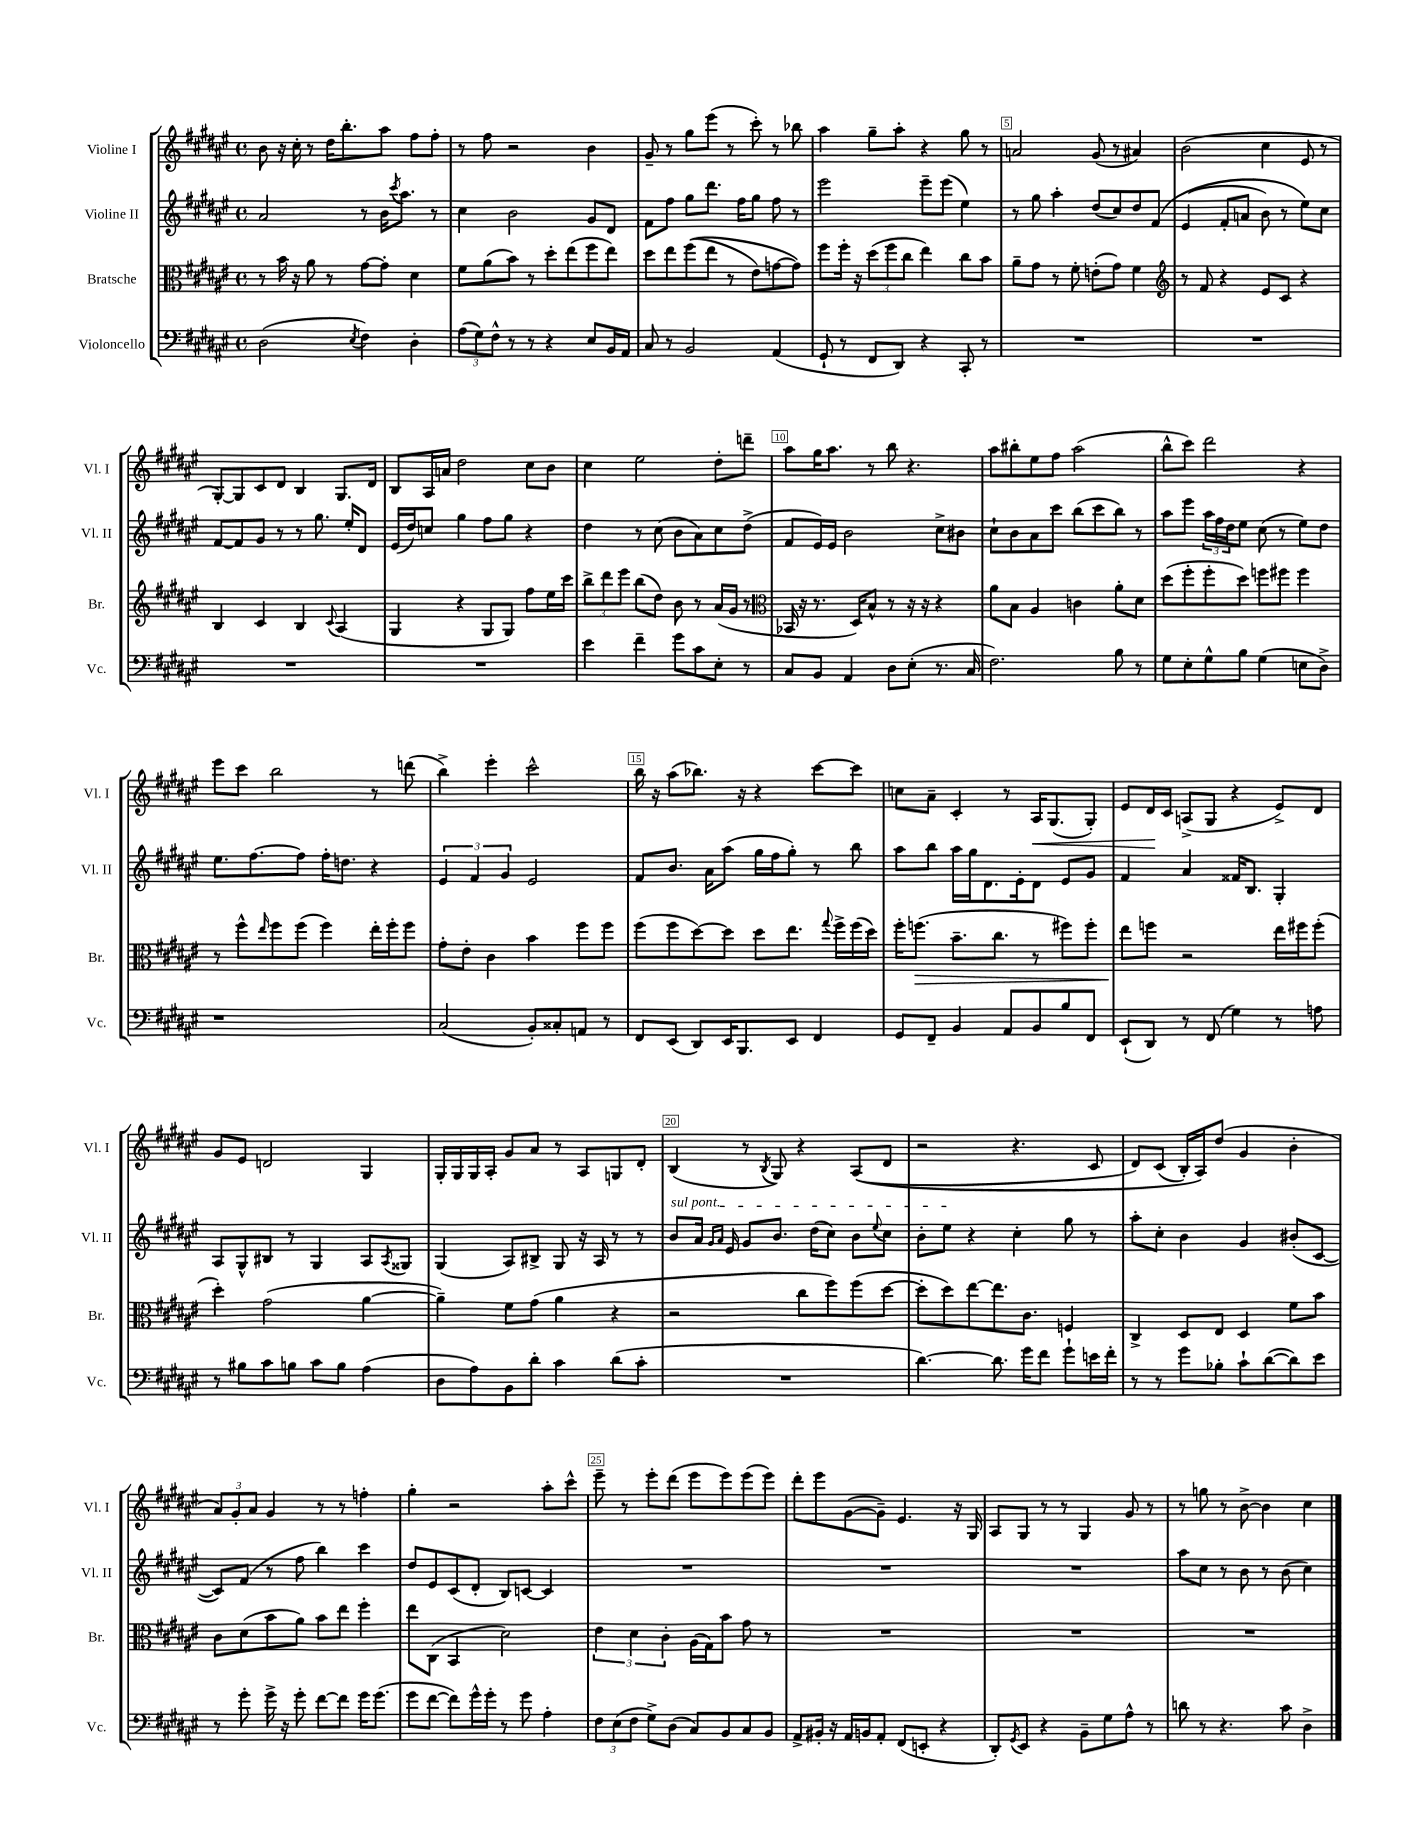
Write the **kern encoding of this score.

**kern	**kern	**dynam	**kern	**kern	**dynam
*part4	*part3	*part3	*part2	*part1	*part1
*staff4	*staff3	*staff3	*staff2	*staff1	*staff1
*I"Violoncello	*I"Bratsche	*	*I"Violine II	*I"Violine I	*
*I'Vc.	*I'Br.	*	*I'Vl. II	*I'Vl. I	*
*clefF4	*clefC3	*	*clefG2	*clefG2	*
*k[f#c#g#d#a#e#]	*k[f#c#g#d#a#e#]	*	*k[f#c#g#d#a#e#]	*k[f#c#g#d#a#e#]	*
*M4/4	*M4/4	*	*M4/4	*M4/4	*
*met(c)	*met(c)	*	*met(c)	*met(c)	*
=1	=1	=1	=1	=1	=1
(2D#\	8r	.	2a#/	8b\	.
.	16b\	.	.	16r	.
.	16r	.	.	16cc#'\	.
.	8a#\	.	.	8r	.
.	8r	.	.	16dd#\KL	.
.	.	.	.	8.bb'\	.
8qE#/	.	.	.	.	.
4F#\)	[8g#\L	.	8r	.	.
.	8g#'\J]	.	16b\KL	8aa#\J	.
.	.	.	8qccc#/	.	.
.	.	.	8.aa#\J	.	.
4D#'\	4d#\	.	.	8ff#\L	.
.	.	.	8r	8ff#'\J	.
=2	=2	=2	=2	=2	=2
(12A#\L	8f#\L	.	4cc#\	8r	.
12G#\)	.	.	.	.	.
.	(8a#\	.	.	8ff#\	.
12F#^^\J	.	.	.	.	.
8r	8b\J)	.	2b\	2r	.
8r	8r	.	.	.	.
4r	8dd#'\L	.	.	.	.
.	(8ee#\	.	.	.	.
8E#/L	8ff#\	.	8g#/L	4b\	.
16BB/L	8ee#\J)	.	8d#/J	.	.
16AA#/JJ	.	.	.	.	.
=3	=3	=3	=3	=3	=3
8C#/	8dd#\L	.	8f#\L	8g#~/	.
8r	8ee#\	.	8ff#\J	8r	.
2BB/	((8ff#\	.	8gg#\L	8gg#\L	.
.	8ee#\J	.	8.ddd#\J	(8eee#\J	.
.	8r	.	.	8r	.
.	.	.	16ff#\KL	.	.
.	8e#\L)	.	8gg#\J	8ccc#'\)	.
(4AA#/	[8gn\	.	8ff#\	8r	.
.	8g\J])	.	8r	8bb-X\	.
=4	=4	=4	=4	=4	=4
8GG#`/	8ff#\L	.	2eee#\	4aa#\	.
8r	16ff#'\Jk	.	.	.	.
.	16r	.	.	.	.
8FF#/L	(12dd#\L	.	.	8gg#~\L	.
.	12ff#\	.	.	.	.
8DD#/J)	.	.	.	8aa#'\J	.
.	12cc#\J	.	.	.	.
4r	4ee#\)	.	8eee#~\L	4r	.
.	.	.	(8eee#\J	.	.
8CC#'/	8cc#\L	.	4ee#\)	8gg#\	.
8r	8b\J	.	.	8r	.
=5	=5	=5	=5	=5	=5
1r	8a#~\L	.	8r	2an/	.
.	8g#\J	.	8gg#\	.	.
.	8r	.	4aa#'\	.	.
.	8f#'\	.	.	.	.
.	(8en'\L	.	(8dd#/L	(8g#/	.
.	8g#\J)	.	8cc#/)	8r	.
.	4f#\	.	8dd#/	4a#X/)	.
.	.	.	(8f#/J	.	.
=6	=6	=6	=6	=6	=6
*	*clefG2	*	*	*	*
1r	8r	.	(4e#/	(2b\	.
.	8f#/	.	.	.	.
.	4r	.	8f#'/L	.	.
.	.	.	8an/J	.	.
.	8e#/L	.	8b\)	4cc#\	.
.	8c#/J	.	8r	.	.
.	4r	.	8ee#\L)	8e#/	.
.	.	.	8cc#\J	8r	.
!!LO:LB:g=z
=7	=7	=7	=7	=7	=7
1r	4B/	.	[8f#/L	[8G#'/L)	.
.	.	.	8f#/]	8G#/]	.
.	4c#/	.	8g#/J	8c#/	.
.	.	.	8r	8d#/J	.
.	4B/	.	8r	4B/	.
.	.	.	8.gg#\	.	.
.	8qqc#/	.	.	.	.
.	(4A#/	.	.	8.G#/L	.
.	.	.	16ee#'/KL	.	.
.	.	.	8d#/J	.	.
.	.	.	.	16d#/Jk	.
=8	=8	=8	=8	=8	=8
1r	4G#/	.	(16e#/LL	8B/L	.
.	.	.	16dd#/J)	.	.
.	.	.	8ccn/J	16A#/L	.
.	.	.	.	16an/JJ	.
.	4r	.	4gg#\	2dd#\	.
.	8G#/L	.	8ff#\L	.	.
.	8G#/J)	.	8gg#\J	.	.
.	8ff#\L	.	4r	8cc#\L	.
.	16ee#\L	.	.	8b\J	.
.	16ccc#\JJ	.	.	.	.
=9	=9	=9	=9	=9	=9
4e#\	12bb^\L	.	4dd#\	4cc#\	.
.	12ddd#\	.	.	.	.
.	12eee#\J	.	.	.	.
4f#~\	(8bb\L	.	8r	2ee#\	.
.	8dd#\J)	.	(8cc#\	.	.
8g#\L	8b\	.	8b\L	.	.
8c#\	8r	.	8a#\)	.	.
8E#'\J	(16a#/LL	.	8cc#\	8dd#'\L	.
.	16g#/JJ	.	.	.	.
8r	8r	.	(8dd#^\J	8dddn~\J	.
=10	=10	=10	=10	=10	=10
*	*clefC3	*	*	*	*
8C#/L	16BB-X/	.	8f#/L	8aa#\L	.
.	16r	.	.	.	.
8BB/J	8.r	.	16e#/L)	16gg#\K	.
.	.	.	16e#/JJ	8.aa#\J	.
4AA#/	.	.	2b\	.	.
.	16D#/KL)	.	.	.	.
.	8B^^/J	.	.	8r	.
8D#\L	8r	.	.	8bb\	.
(8E#'\J	16r	.	.	4.r	.
.	16r	.	.	.	.
8.r	4r	.	8cc#^\L	.	.
.	.	.	8b#X\J	.	.
16C#/	.	.	.	.	.
=11	=11	=11	=11	=11	=11
2.F#\)	8a#\L	.	8cc#`\L	8aa#\L	.
.	8B\J	.	8b\	8bb#X'\	.
.	4A#/	.	8a#\	8ee#\	.
.	.	.	8ccc#\J	8ff#\J	.
.	4cn\	.	(8bb\L	(2aa#\	.
.	.	.	8ccc#\	.	.
8B\	8a#'\L	.	8bb\J)	.	.
8r	8d#\J	.	8r	.	.
=12	=12	=12	=12	=12	=12
8G#\L	(8dd#\L	.	8aa#\L	8bb^^\L	.
8E#'\	8ff#'\	.	8eee#\J	8ccc#\J)	.
8G#^^\	8ff#'\	.	24aa#\LL	2ddd#\	.
.	.	.	24ff#\	.	.
.	.	.	24dd#\J	.	.
8B\J	8dd#\J)	.	8ee#\J	.	.
(4G#\	8ffn\L	.	(8cc#\	.	.
.	8ff#X\J	.	8r	.	.
8En\L	4ff#\	.	8ee#\L)	4r	.
8D#^\J)	.	.	8dd#\J	.	.
!!LO:LB:g=z
=13	=13	=13	=13	=13	=13
1r	8r	.	8.ee#\L	8eee#\L	.
.	8ff#^^\L	.	.	8ccc#\J	.
.	.	.	[8.ff#\	.	.
.	16qqee#/	.	.	.	.
.	8ff#\	.	.	2bb\	.
.	(8ff#\J	.	8ff#\J]	.	.
.	4ff#\)	.	16ff#'\KL	.	.
.	.	.	8.ddn\J	.	.
.	16ee#'\LL	.	4r	8r	.
.	16ff#'\J	.	.	.	.
.	8ff#\J	.	.	(8dddn\	.
=14	=14	=14	=14	=14	=14
(2C#/	8g#'\L	.	6e#/	4bb^\)	.
.	8e#'\J	.	.	.	.
.	.	.	6f#/	.	.
.	4c#\	.	.	4eee#'\	.
.	.	.	6g#/	.	.
8BB'/L)	4b\	.	2e#/	2ccc#^^\	.
8C##X'/	.	.	.	.	.
8AAn/J	8ff#\L	.	.	.	.
8r	8ff#\J	.	.	.	.
=15	=15	=15	=15	=15	=15
8FF#/L	(8ff#\L	.	8f#/L	16bb\	.
.	.	.	.	16r	.
(8EE#/J	8ff#\	.	8.b/J	(8aa#\L	.
8DD#/L)	[8dd#\)	.	.	8.bb-X\J)	.
.	.	.	16a#\KL	.	.
16EE#/K	8dd#\J]	.	(8aa#\J	.	.
8.BBB/	.	.	.	16r	.
.	8dd#\L	.	16gg#\LL	4r	.
.	.	.	16ff#\J	.	.
8EE#/J	8.ee#\J	.	8gg#'\J)	.	.
4FF#/	.	.	8r	[8ccc#\L	.
.	8qqgg#/	.	.	.	.
.	16ff#^\LL	.	.	.	.
.	(16ff#\	.	8bb\	8ccc#\J]	.
.	16dd#\JJ)	.	.	.	.
=16	=16	=16	=16	=16	=16
8GG#/L	16ff#'\KL	.	8aa#\L	8ccn\L	.
!	!	!LO:HP:b	!	!	!
.	(8.ffn\J	>	.	.	.
8FF#~/J	.	.	8bb\J	8a#~\J	.
4BB/	8.b~\L	.	16aa#\LL	4c#'/	.
.	.	.	16gg#\J	.	.
.	.	.	8.d#\	.	.
.	8.cc#\J	.	.	.	.
8AA#/L	.	.	.	8r	.
.	.	.	16e#'\k	.	.
!	!	!	!	!	!LO:HP:b
8BB/	8r	.	8d#\J	16A#/KL	<
.	.	.	.	(8.G#/	.
8B/	8ff#X\L)	.	8e#/L	.	.
8FF#/J	8ff#'\J	.	8g#/J	8G#'/J)	.
=17	=17	=17	=17	=17	=17
(8EE#`/L	8ee#\L	.	4f#/	8e#/L	.
8DD#/J)	8ffn\J	]	.	16d#/L	.
.	.	.	.	16c#/JJ	[
8r	2r	.	4a#/	(8An^/L	.
(8FF#/	.	.	.	8G#/J	.
4G#\)	.	.	16f##X/KL	4r	.
.	.	.	8.B/J	.	.
8r	16ee#\LL	.	4G#'/	8e#^/L)	.
.	16ff#X\J	.	.	.	.
8An\	(8ff#'\J	.	.	8d#/J	.
!!LO:LB:g=z
=18	=18	=18	=18	=18	=18
8r	4dd#'\)	.	8A#/L	8g#/L	.
8B#X\L	.	.	8G#^^/	8e#/J	.
8c#\	(2g#\	.	8B#X/J	2dn/	.
8Bn\J	.	.	8r	.	.
8c#\L	.	.	4G#/	.	.
8B\J	.	.	.	.	.
(4A#\	[4a#\	.	8A#/L	4G#/	.
.	.	.	8qA#/	.	.
.	.	.	8G##X/J	.	.
=19	=19	=19	=19	=19	=19
8D#\L	4a#~\])	.	(4G#/	16G#'/LL	.
.	.	.	.	16G#/	.
8A#\)	.	.	.	16G#/	.
.	.	.	.	16A#'/JJ	.
8BB\	8f#\L	.	8A#/L)	8g#/L	.
8d#'\J	(8g#\J	.	8B#X^/J	8a#/J	.
4c#\	4a#\	.	8G#/	8r	.
.	.	.	16r	8A#/L	.
.	.	.	16A#/	.	.
(8d#\L	4r	.	8r	8Gn/	.
8c#'\J	.	.	8r	8d#'/J	.
=20	=20	=20	=20	=20	=20
!	!	!	!LO:TX:a:i:t=sul pont.	!	!
1r	2r	.	8b/L	(4B/	.
.	.	.	16a#/Jk	.	.
.	.	.	16qqg#/LL	.	.
.	.	.	16qqa#/JJ	.	.
.	.	.	16e#/	.	.
.	.	.	8g#/L	8r	.
.	.	.	.	8qB/	.
.	.	.	8.b/J	8G#/)	.
.	8cc#\L	.	.	4r	.
.	.	.	(16dd#\KL	.	.
.	8ff#\)	.	8cc#\J)	.	.
.	(8ff#\	.	8b\L	((8A#/L	.
.	.	.	8qqee#/	.	.
.	[8dd#\J	.	8cc#\J	8d#/J	.
=21	=21	=21	=21	=21	=21
[4.d#\)	8dd#'\L]	.	8b'\L	2r	.
.	8dd#\)	.	8ee#\J	.	.
.	[8ee#\	.	4r	.	.
8.d#\]	8.ee#\]	.	.	.	.
.	.	.	4cc#'\	4.r	.
16g#\KL	8.c#\J	.	.	.	.
8f#\J	.	.	.	.	.
8g#`\L	4Fn/	.	8gg#\	.	.
16en\L	.	.	8r	8c#/	.
16f#'\JJ	.	.	.	.	.
=22	=22	=22	=22	=22	=22
8r	4C#^/	.	8aa#'\L	8d#/L)	.
8r	.	.	8cc#'\J	(8c#/J	.
8g#\L	8D#/L	.	4b\	16B'/LL)	.
.	.	.	.	16A#/J)	.
8B-X'\J	8E#/J	.	.	(8dd#/J	.
8c#`\L	4D#/	.	4g#/	4g#/	.
([8d#\	.	.	.	.	.
8d#\])	8f#\L	.	(8b#X'/L	4b'\	.
8e#\J	8b\J	.	[8c#/J	.	.
!!LO:LB:g=z
=23	=23	=23	=23	=23	=23
8r	8c#\L	.	8c#/L])	12a#/L)	.
.	.	.	.	12g#'/	.
8g#'\	(8d#\	.	(8f#/J	.	.
.	.	.	.	12a#/J	.
16g#^\	8b\	.	8r	4g#/	.
16r	.	.	.	.	.
8g#'\	8a#\J)	.	8ff#\	.	.
[8f#\L	8b\L	.	4bb\)	8r	.
8f#\J]	8ee#\J	.	.	8r	.
16g#\KL	4ff#'\	.	4ccc#\	4ffn'\	.
(8.g#\J	.	.	.	.	.
=24	=24	=24	=24	=24	=24
8g#\L	8ee#\L	.	8dd#/L	4gg#'\	.
[8f#\J	(8C#\J	.	8e#/	.	.
8f#\L])	4BB/	.	(8c#/	2r	.
16g#^^\L	.	.	8d#'/J	.	.
16g#'\JJ	.	.	.	.	.
8r	2d#\)	.	8B/L)	.	.
8g#\	.	.	[8cn/J	.	.
4A#'\	.	.	4c/]	8aa#'\L	.
.	.	.	.	8ccc#^^\J	.
=25	=25	=25	=25	=25	=25
12F#\L	6e#\	.	1r	8eee#~\	.
(12E#\	.	.	.	.	.
.	.	.	.	8r	.
12F#\J	6d#\	.	.	.	.
8G#^\L)	.	.	.	8eee#'\L	.
.	6c#'\	.	.	.	.
(8D#\J	.	.	.	(8ddd#\J	.
8C#/L)	(16A#\LL	.	.	8eee#\L	.
.	16G#\J)	.	.	.	.
8BB/	8b\J	.	.	8eee#\)	.
8C#/	8g#\	.	.	(8eee#\	.
8BB/J	8r	.	.	8eee#\J)	.
=26	=26	=26	=26	=26	=26
8AA#^/L	1r	.	1r	8ddd#'\L	.
16BB#X'/Jk	.	.	.	8eee#\	.
16r	.	.	.	.	.
16AA#/LL	.	.	.	([8g#\	.
16BBn/J	.	.	.	.	.
8AA#'/J	.	.	.	8g#~\J])	.
(8FF#/L	.	.	.	4.e#/	.
8EEn'/J	.	.	.	.	.
4r	.	.	.	.	.
.	.	.	.	16r	.
.	.	.	.	16G#/	.
=27	=27	=27	=27	=27	=27
8DD#'/L)	1r	.	1r	8A#/L	.
8qGG#/	.	.	.	.	.
8EE#/J	.	.	.	8G#/J	.
4r	.	.	.	8r	.
.	.	.	.	8r	.
8BB~\L	.	.	.	4G#/	.
8G#\	.	.	.	.	.
8A#^^\J	.	.	.	8g#/	.
8r	.	.	.	8r	.
=28	=28	=28	=28	=28	=28
8dn\	1r	.	8aa#\L	8r	.
8r	.	.	8cc#\J	8ggn\	.
4.r	.	.	8r	8r	.
.	.	.	8b\	[8b^\	.
.	.	.	8r	4b\]	.
8c#\	.	.	(8b\	.	.
4D#^\	.	.	4cc#\)	4cc#\	.
==	==	==	==	==	==
*-	*-	*-	*-	*-	*-
